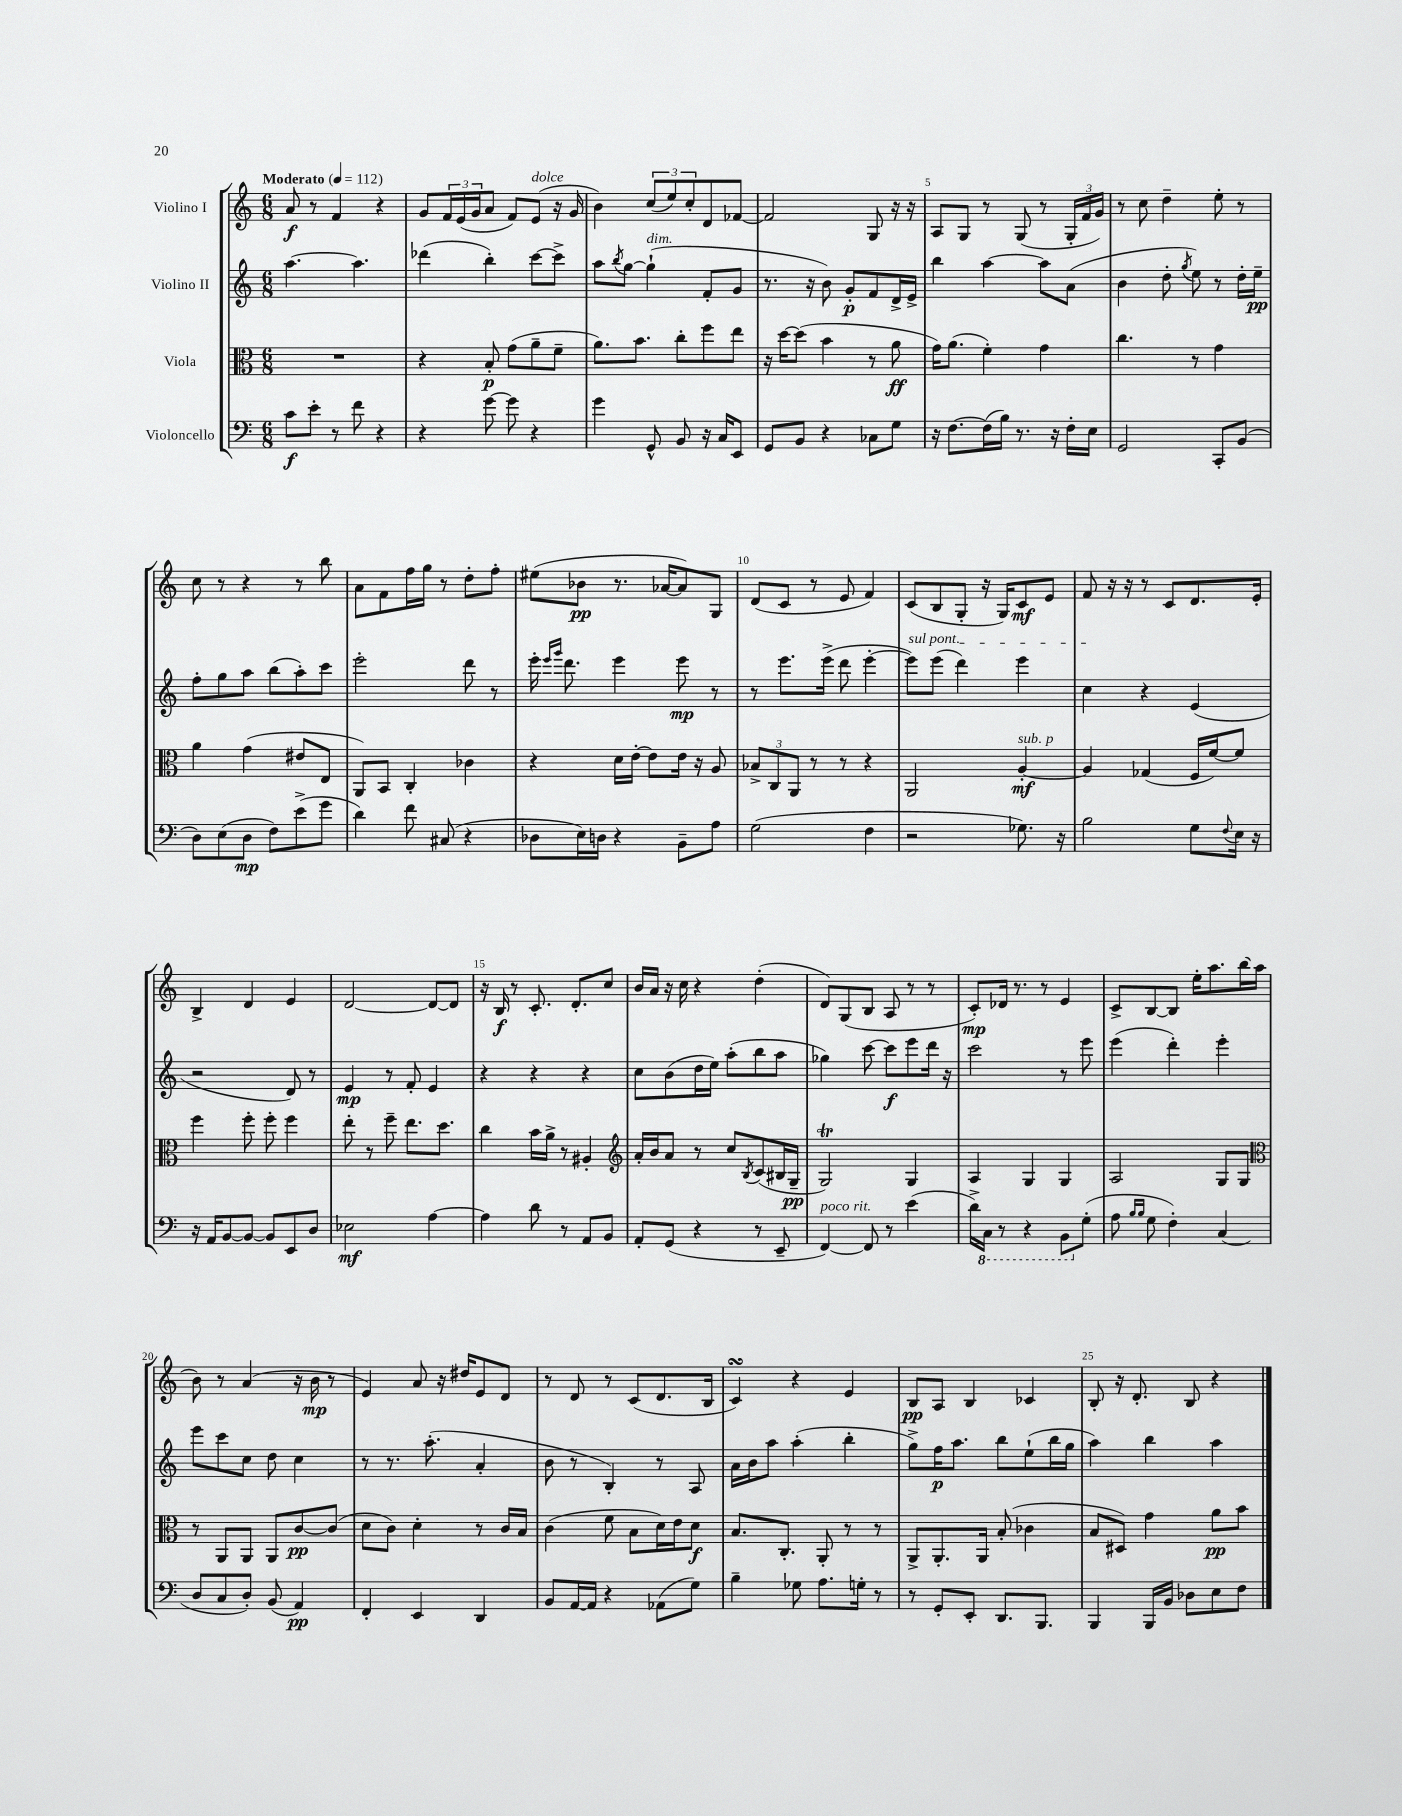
<<
\new StaffGroup <<
\new Staff = "s0" \with { instrumentName = "Violino I" } {
    \clef treble \key c \major \numericTimeSignature \time 6/8 \tempo "Moderato" 4 = 112
    a'8\f r8 f'4 r4 |
    g'8 \tuplet 3/2 { f'16 e'16( g'16 } a'8 f'8) e'8^\markup { \italic "dolce" }( r16 g'16 |
    b'4) \tuplet 3/2 { c''8( e''8) c''8-. } d'8 fes'8~ |
    fes'2 g8 r16 r16 |
    a8 g8 r8 g8( r8 \tuplet 3/2 { g16-. f'16 g'16) } |
    r8 c''8 d''4-- e''8-. r8 |
    c''8 r8 r4 r8 b''8 |
    a'8 f'8 f''16 g''16 r8 d''8-. f''8-. |
    eis''8( bes'8\pp r8. aes'16~ aes'8) g8 |
    d'8( c'8 r8 e'8 f'4) |
    c'8( b8 g8-. r16 g16) c'8\mf e'8 |
    f'8 r16 r16 r8 c'8 d'8. e'16-. |
    b4-> d'4 e'4 |
    d'2~ d'8~ d'8 |
    r16 b16\f r8 c'8.-. d'8.-. c''8 |
    b'16 a'16 r16 c''16 r4 d''4-.( |
    d'8) g8( b8 a8 r8 r8 |
    c'8-.\mp) des'16 r8. r8 e'4 |
    c'8-> b8~ b8 e''16-. a''8. b''16( a''16 |
    b'8) r8 a'4( r16 b'16\mp r8 |
    e'4) a'8 r16 dis''16 e'8 d'8 |
    r8 d'8 r8 c'8( d'8. b16 |
    c'4\turn) r4 e'4 |
    b8\pp a8 b4 ces'4 |
    b8-. r16 d'8.-. b8 r4 \bar "|." |
}
\new Staff = "s1" \with { instrumentName = "Violino II" } {
    \clef treble \key c \major \numericTimeSignature \time 6/8
    a''4.~ a''4. |
    des'''4( b''4-.) c'''8~ c'''8-> |
    a''8 \acciaccatura { b''8 } g''8~ g''4-!^\markup { \italic "dim." }( f'8-. g'8 |
    r8. r16 b'8) g'8-.\p f'8 d'16-> e'16-> |
    b''4 a''4~ a''8 a'8( |
    b'4 d''8-. \acciaccatura { g''8 } e''8) r8 d''16-. e''16--\pp |
    f''8-. g''8 a''8 b''8( a''8-.) c'''8 |
    e'''2-. d'''8 r8 |
    e'''16-. \grace { e'''16 g'''16 } d'''8. e'''4 e'''8\mp r8 |
    r8 e'''8. e'''16->( d'''8 e'''4~-. |
    \once \override TextSpanner.bound-details.left.text = \markup { \italic "sul pont." } e'''8\startTextSpan) e'''8( d'''4) e'''4 |
    c''4\stopTextSpan r4 e'4( |
    r2 d'8) r8 |
    e'4\mp r8 f'8-. e'4 |
    r4 r4 r4 |
    c''8 b'8( d''16 e''16) a''8-.( b''8 a''8 |
    ges''4) c'''8~ c'''8\f e'''8 d'''16 r16 |
    c'''2 r8 e'''8 |
    e'''4( d'''4-.) e'''4-. |
    e'''8 c'''8 c''8 d''8 c''4 |
    r8 r8. a''8.-.( a'4-. |
    b'8 r8 b4-.) r8 a8 |
    a'16 b'16 a''8 a''4-.( b''4-. |
    g''8->) f''16\p a''8. b''8 e''8-!( b''16 g''16 |
    a''4) b''4 a''4 \bar "|." |
}
\new Staff = "s2" \with { instrumentName = "Viola" } {
    \clef alto \key c \major \numericTimeSignature \time 6/8
    R2. |
    r4 b8-.\p g'8( a'8-- f'8-- |
    a'8.) b'8. c''8-. f''8 e''8 |
    r16 d''16~ d''8( b'4 r8 a'8\ff |
    g'16) a'8.( f'4-.) g'4 |
    c''4. r8 g'4 |
    a'4 g'4( eis'8 e8 |
    a,8) b,8 c4-. ces'4 |
    r4 d'16 e'16~-. e'8 e'16 r16 a8 |
    \tuplet 3/2 { bes8-> c8 a,8 } r8 r8 r4 |
    a,2 a4~-.\mf^\markup { \italic "sub. p" } |
    a4 ges4( f16 f'16~) f'8 |
    f''4 f''8-. f''8-. f''4 |
    e''8-. r8 f''8-- e''8. d''8. |
    c''4 b'16 a'16-> r8 ais4-. |
    \clef treble a'16-. b'16 a'8 r8 c''8 \acciaccatura { b8 } c'8( bis16 g16--\pp |
    g2\trill) g4 |
    a4 g4 g4 |
    a2 g8 g8 |
    \clef alto r8 a,8 a,8 a,8 c'8~\pp c'8( |
    d'8 c'8) d'4-. r8 c'16 b16 |
    c'4( f'8 b8 d'16) e'16 d'8\f |
    b8. c8.-. a,8-. r8 r8 |
    a,8-> a,8.-. a,16 b8-.( ces'4 |
    b8 dis8) g'4 a'8\pp b'8 \bar "|." |
}
\new Staff = "s3" \with { instrumentName = "Violoncello" } {
    \clef bass \key c \major \numericTimeSignature \time 6/8
    c'8\f e'8-. r8 f'8 r4 |
    r4 g'8~ g'8 r4 |
    g'4 g,8-^ b,8 r16 c16 e,8 |
    g,8 b,8 r4 ces8 g8 |
    r16 f8.~ f16( b16) r8. r16 f16-. e16 |
    g,2 c,8-. b,8( |
    d8) e8( d8\mp f8) e'8->( g'8 |
    d'4) f'8 cis8( r4 |
    des8 e16) d16 r4 b,8-- a8 |
    g2( f4 |
    r2 ges8.) r16 |
    b2 g8 \appoggiatura { f8 } e16 r16 |
    r16 a,16 b,8~ b,8~ b,8 e,8 d8 |
    ees2\mf a4~ |
    a4 d'8 r8 a,8 b,8 |
    a,8-. g,8( r4 r8 e,8-- |
    f,4~^\markup { \italic "poco rit." }) f,8 r8 e'4( |
    d'16->) \ottava #-1 c,16 r8 r4 b,,8 \ottava #0 g8-.( |
    a8 \grace { b16 b16 } g8 f4-.) c4( |
    d8 c8 d8-.) b,8( a,4\pp) |
    f,4-. e,4 d,4 |
    b,8 a,16~ a,16 r4 aes,8( g8) |
    b4-- ges8 a8. g16-. r8 |
    r8 g,8-. e,8-. d,8. b,,8. |
    b,,4 b,,16 b,16 des8 e8 f8 \bar "|." |
}
>>
>>
\layout { \context { \Score \override BarNumber.break-visibility = ##(#f #t #t) barNumberVisibility = #(every-nth-bar-number-visible 5) } }
